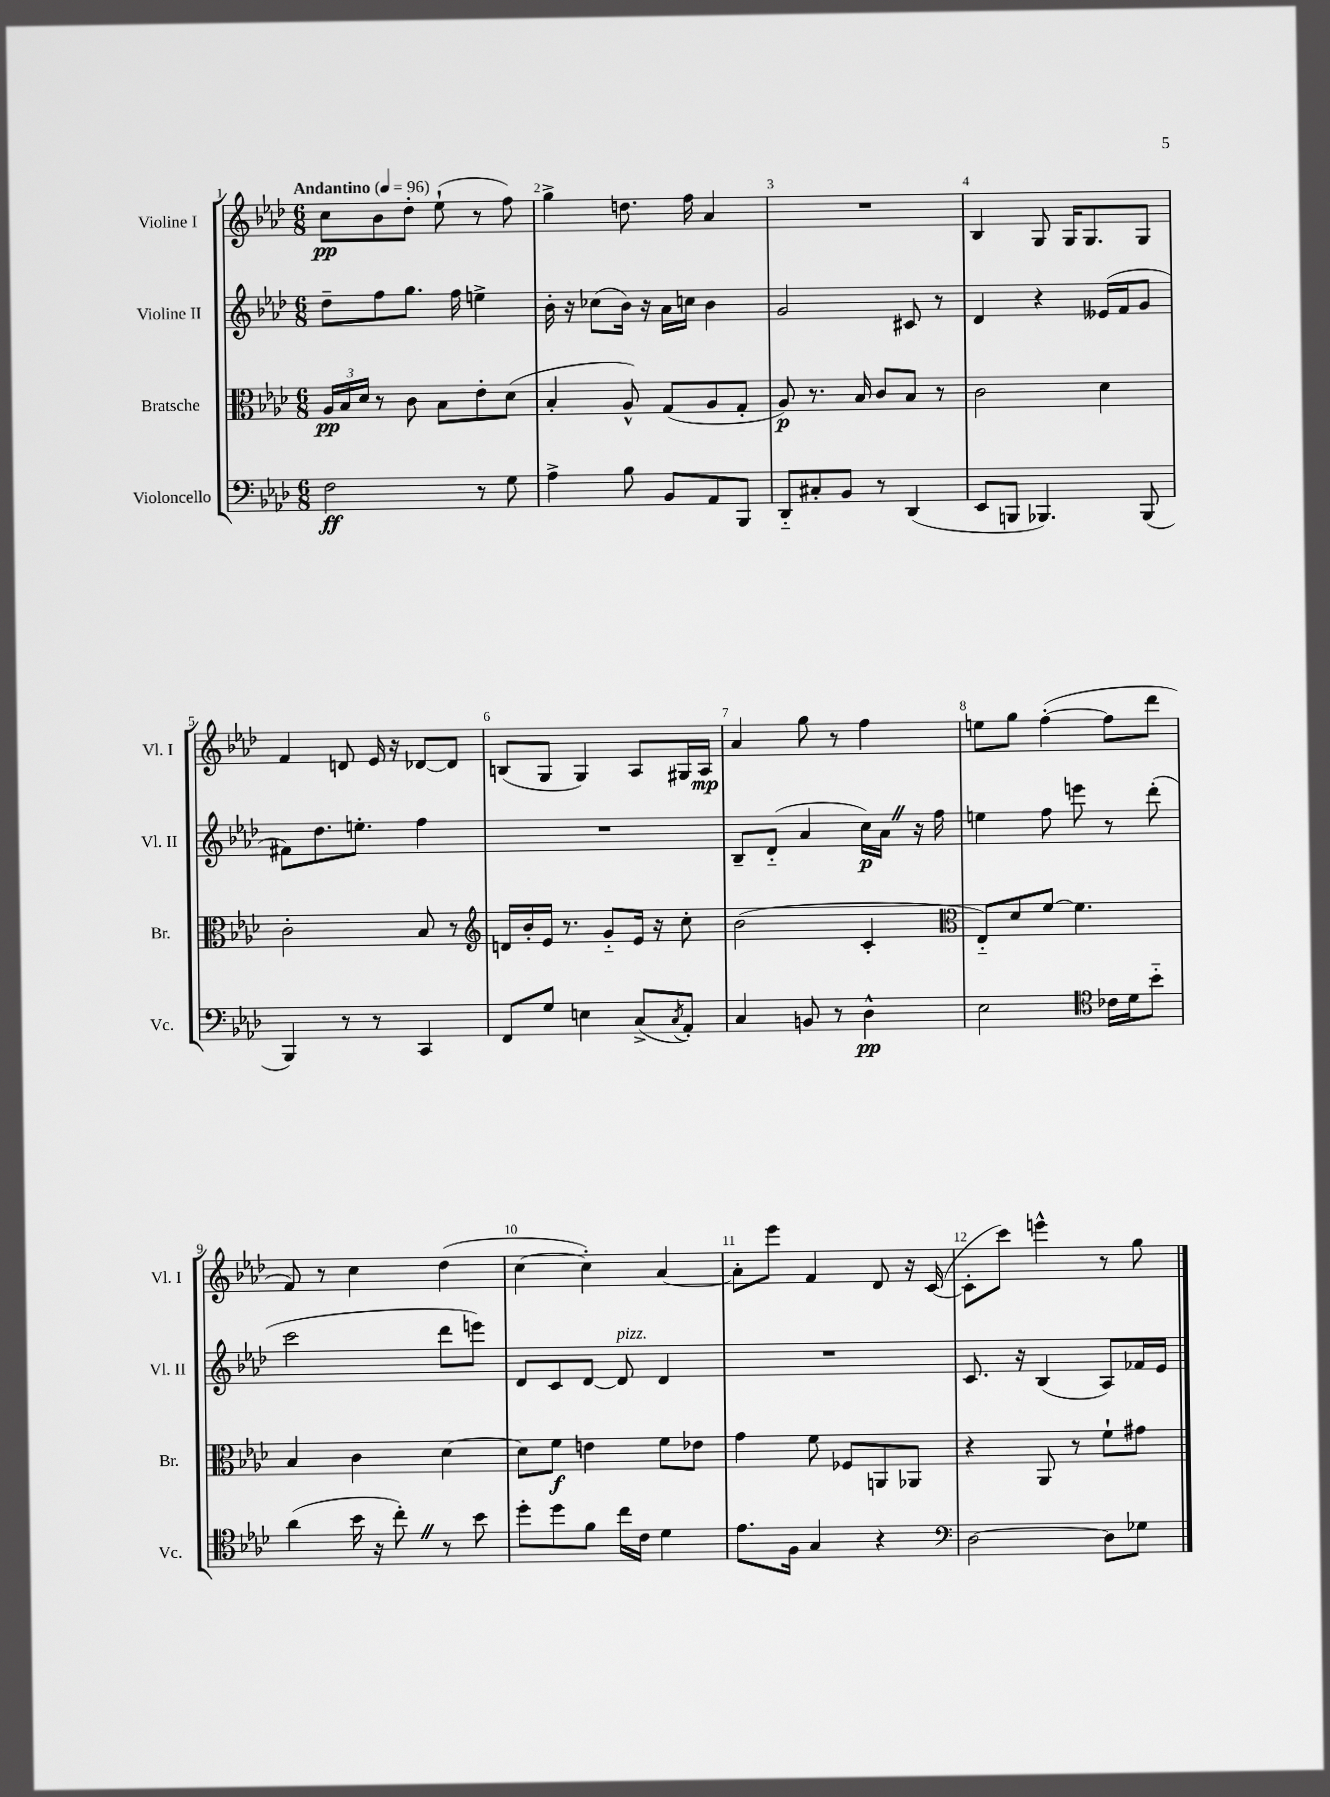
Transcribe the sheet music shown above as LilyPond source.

<<
\new StaffGroup <<
\new Staff = "s0" \with { instrumentName = "Violine I" shortInstrumentName = "Vl. I" } {
    \clef treble \key aes \major \numericTimeSignature \time 6/8 \tempo "Andantino" 4 = 96
    c''8\pp bes'8 des''8-. ees''8-!( r8 f''8) |
    g''4-> d''8. f''16 aes'4 |
    R2. |
    bes4 g8 g16 g8. g8 |
    f'4 d'8 ees'16 r16 des'8~ des'8 |
    b8( g8 g4) aes8 gis16 aes16\mp |
    aes'4 g''8 r8 f''4 |
    e''8 g''8 f''4~-.( f''8 des'''8 |
    f'8) r8 c''4 des''4( |
    c''4~ c''4-.) aes'4~ |
    aes'8-. ees'''8 f'4 des'8 r16 c'16~( |
    c'8-. c'''8) e'''4-^ r8 g''8 \bar "|." |
}
\new Staff = "s1" \with { instrumentName = "Violine II" shortInstrumentName = "Vl. II" } {
    \clef treble \key aes \major \numericTimeSignature \time 6/8
    des''8-- f''8 g''8. f''16 e''4-> |
    bes'16-. r16 ces''8( bes'16) r16 aes'16 c''16 bes'4 |
    g'2 cis'8 r8 |
    des'4 r4 eeses'16( f'16 g'8 |
    fis'8) des''8. e''8.-. f''4 |
    R2. |
    bes8-- des'8-_( aes'4 c''16\p) aes'16 \once \override BreathingSign.text = \markup { \musicglyph "scripts.caesura.straight" } \breathe r16 f''16 |
    e''4 f''8 e'''8 r8 des'''8-.( |
    c'''2 des'''8 e'''8) |
    des'8 c'8 des'8~ des'8^\markup { \italic "pizz." } des'4 |
    R2. |
    c'8. r16 bes4( aes8) fes'16 ees'16 \bar "|." |
}
\new Staff = "s2" \with { instrumentName = "Bratsche" shortInstrumentName = "Br." } {
    \clef alto \key aes \major \numericTimeSignature \time 6/8
    \tuplet 3/2 { aes16\pp bes16 des'16 } r8 c'8 bes8 ees'8-. des'8( |
    bes4-. aes8-^) g8( aes8 g8-. |
    aes8\p) r8. bes16 c'8 bes8 r8 |
    c'2 des'4 |
    c'2-. bes8 r8 |
    \clef treble d'16 bes'16-. ees'16 r8. g'8-_ ees'16 r16 c''8-. |
    bes'2( c'4-. |
    \clef alto ees8-_) des'8 f'8~ f'4. |
    bes4 c'4 des'4~ |
    des'8 f'8\f e'4 f'8 ees'8 |
    g'4 f'8 fes8 a,8 aes,8 |
    r4 aes,8 r8 f'8-! gis'8 \bar "|." |
}
\new Staff = "s3" \with { instrumentName = "Violoncello" shortInstrumentName = "Vc." } {
    \clef bass \key aes \major \numericTimeSignature \time 6/8
    f2\ff r8 g8 |
    aes4-> bes8 bes,8 aes,8 bes,,8 |
    des,8-_ cis8-. bes,8 r8 des,4( |
    ees,8 b,,8 bes,,4.) bes,,8( |
    bes,,4) r8 r8 c,4 |
    f,8 g8 e4 c8->( \acciaccatura { c8 } aes,8-.) |
    c4 b,8 r8 des4-^\pp |
    ees2 \clef tenor ces'16 des'16 bes'8-_ |
    aes'4( bes'16 r16 c''8-.) \once \override BreathingSign.text = \markup { \musicglyph "scripts.caesura.straight" } \breathe r8 bes'8 |
    des''8-. des''8 f'8 c''16 c'16 des'4 |
    ees'8. f16 g4 r4 |
    \clef bass des2~ des8 ges8 \bar "|." |
}
>>
>>
\layout { \context { \Score \override BarNumber.break-visibility = ##(#f #t #t) barNumberVisibility = #all-bar-numbers-visible } }
